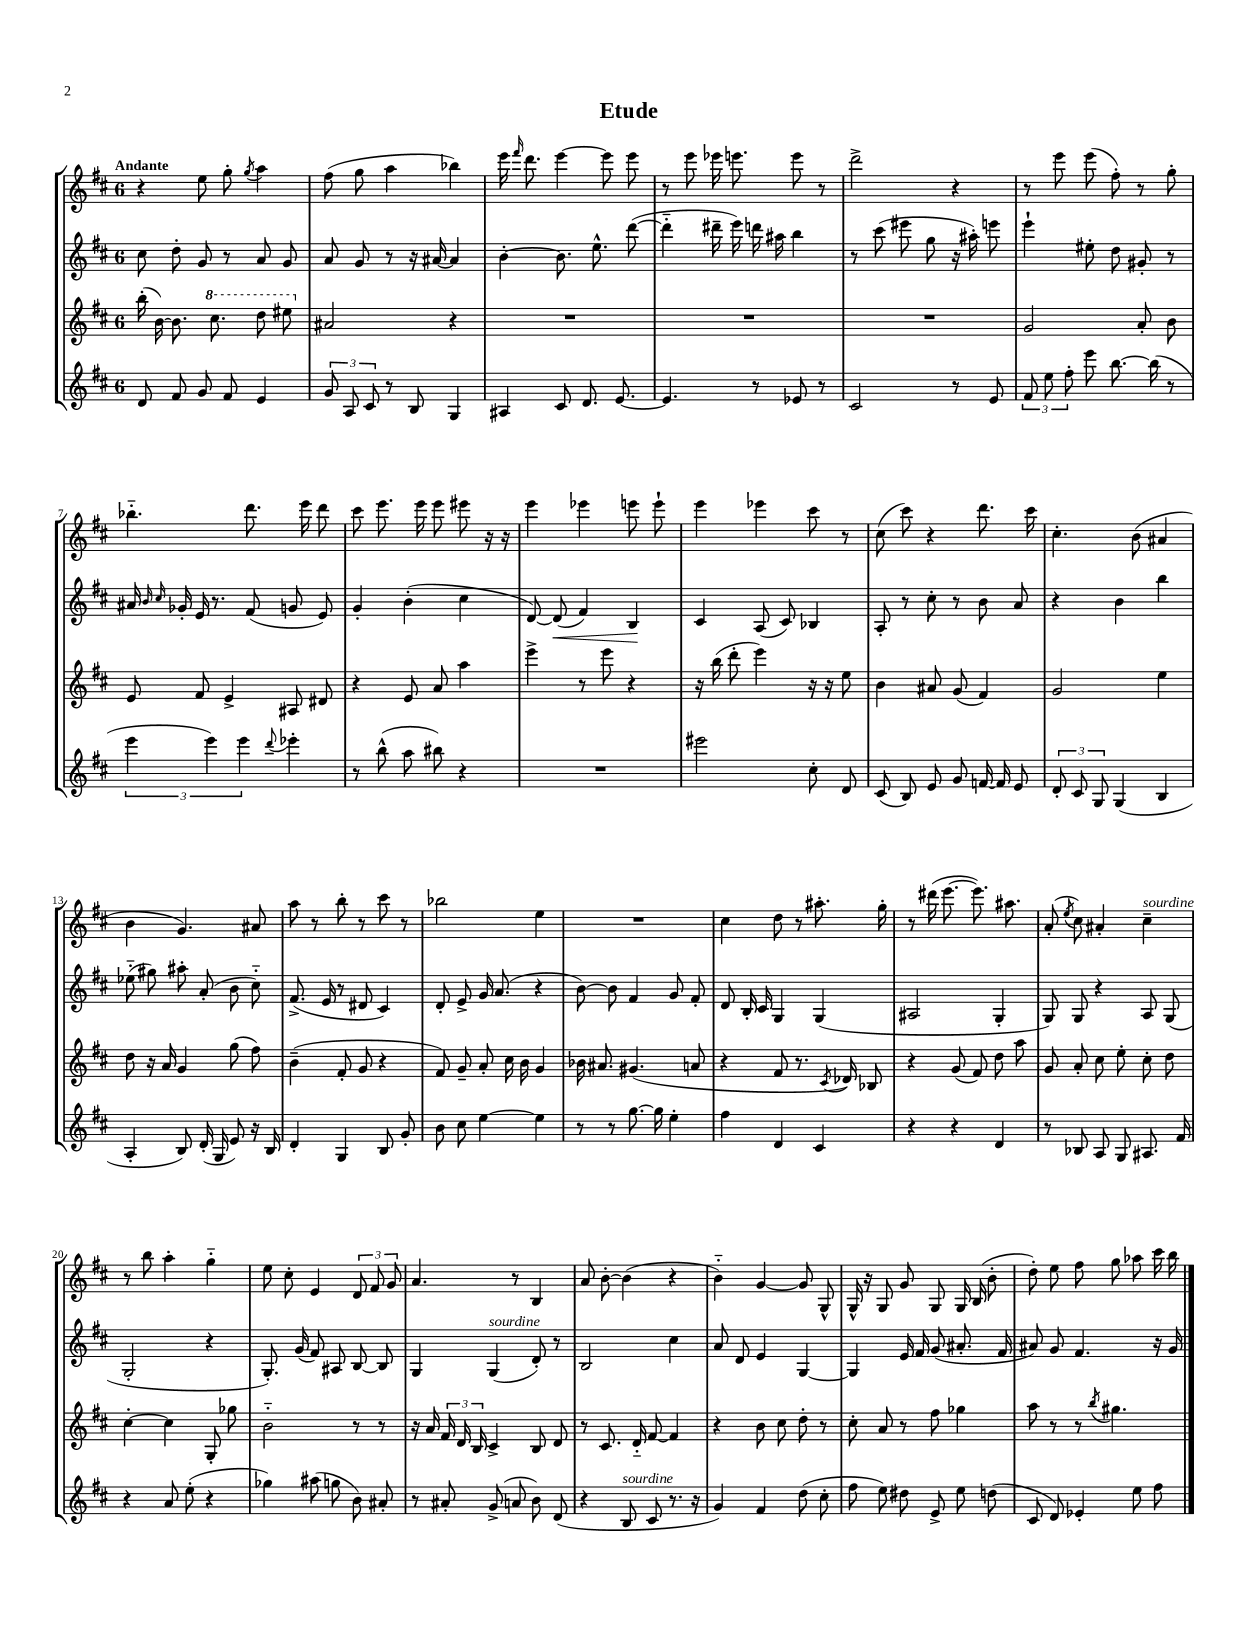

**kern	**kern	**kern	**kern
*staff4	*staff3	*staff2	*staff1
*clefG2	*clefG2	*clefG2	*clefG2
*k[f#c#]	*k[f#c#]	*k[f#c#]	*k[f#c#]
*M6/8	*M6/8	*M6/8	*M6/8
8d	(16bb'	8cc#	4r
.	[16b)	.	.
8f#	8.b]	8dd'	.
8g	.	8g	8ee
.	8.ccc#	.	.
8f#	.	8r	8gg'
.	.	.	8qgg
4e	8ddd	8a	4aa
.	8eee#	8g	.
=	=	=	=
12g	2a#	8a	(8ff#
12A	.	.	.
.	.	8g	8gg
12c#	.	.	.
8r	.	8r	4aa
8B	.	16r	.
.	.	[16a#	.
4G	4r	4a#]	4bb-)
=	=	=	=
4A#	2.r	[4b'	16eee
.	.	.	16qqfff#
.	.	.	8.ddd
8c#	.	8.b]	[4eee
8.d	.	.	.
.	.	8.ee^^	.
.	.	.	8eee]
[8.e	.	.	.
.	.	([8ddd	8eee
=	=	=	=
4.e]	2.r	4ddd'~]	8r
.	.	.	8eee
.	.	16ddd#~	16eee-
.	.	16eee)	8.eee
8r	.	16ddd	.
.	.	16aa#	.
8e-	.	4bb	8eee
8r	.	.	8r
=	=	=	=
2c#	2.r	8r	2ddd^
.	.	(8ccc#	.
.	.	8eee#	.
.	.	8gg	.
8r	.	16r	4r
.	.	16aa#')	.
8e	.	8eee	.
=	=	=	=
12f#	2g	4eee`	8r
12ee	.	.	.
.	.	.	8eee
12ff#'	.	.	.
8eee	.	8ee#'	(8eee
[8.bb	.	8dd	8ff#')
.	8a'	8g#'	8r
(16bb]	.	.	.
8r	8b	8r	8gg'
=	=	=	=
6eee	8e	16a#	4.bb-'~
.	.	16qqb	.
.	.	16qqcc#	.
.	.	16g-'	.
.	8f#	16e	.
6eee)	.	.	.
.	.	8.r	.
.	4e^	.	.
6eee	.	.	.
.	.	(8f#	8.ddd
8qqddd	.	.	.
4eee-'	8A#	8g	.
.	.	.	16eee
.	8d#	8e)	8ddd
=	=	=	=
8r	4r	4g'	8ccc#
(8bb^^	.	.	8.eee
8aa	8e	(4b'	.
.	.	.	16eee
8bb#)	8a	.	8eee
4r	4aa	4cc#	8eee#
.	.	.	16r
.	.	.	16r
=	=	=	=
2.r	4eee^	[8d)	4eee
.	.	(8d]	.
.	8r	4f#)	4eee-
.	8eee	.	.
.	4r	4B	8eee
.	.	.	8eee`
=	=	=	=
2eee#	16r	4c#	4eee
.	(16bb	.	.
.	8ddd'	.	.
.	4eee)	(8A	4eee-
.	.	8c#)	.
8cc#'	16r	4B-	8ccc#
.	16r	.	.
8d	8ee	.	8r
=	=	=	=
(8c#	4b	8A'	(8cc#
8B)	.	8r	8ccc#)
8e	8a#	8cc#'	4r
8g	(8g	8r	.
[16f	4f#)	8b	8.ddd
16f]	.	.	.
8e	.	8a	.
.	.	.	16ccc#
=	=	=	=
12d'	2g	4r	4.cc#'
12c#	.	.	.
12G	.	.	.
(4G	.	4b	.
.	.	.	(8b
4B	4ee	4bb	4a#
=	=	=	=
4A'	8dd	(8ee-'~	4b
.	16r	8gg#)	.
.	16a	.	.
8B)	4g	8aa#'	4.g)
(16d'	.	(8a'	.
16G	.	.	.
8e)	(8gg	8b	.
16r	8ff#)	8cc#'~)	8a#
16B	.	.	.
=	=	=	=
4d'	(4b~	(8.f#^	8aa
.	.	.	8r
.	.	16e	.
4G	8f#'	8r	8bb'
.	8g	8d#	8r
8B	4r	4c#)	8ccc#
8g'	.	.	8r
=	=	=	=
8b	8f#)	8d'	2bb-
8cc#	8g~	8e^	.
[4ee	8a'	16g	.
.	.	(8.a	.
.	16cc#	.	.
.	16b	.	.
4ee]	4g	4r	4ee
=	=	=	=
8r	16b-	[8b)	2.r
.	8.a#	.	.
8r	.	8b]	.
[8.gg	(4.g#	4f#	.
16gg]	.	.	.
4ee'	.	8g	.
.	8a	8f#'	.
=	=	=	=
4ff#	4r	8d	4cc#
.	.	16B'	.
.	.	16c#	.
4d	8f#	4G	8dd
.	8.r	.	8r
4c#	.	(4G	8.aa#'
.	8qc#	.	.
.	16d-)	.	.
.	8B-	.	.
.	.	.	16gg'
=	=	=	=
4r	4r	2A#	8r
.	.	.	(16ddd#
.	.	.	[8.eee
4r	(8g	.	.
.	8f#)	.	8.eee])
4d	8dd	4G'	.
.	.	.	8.aa#
.	8aa	.	.
=	=	=	=
8r	8g	8G)	(8a'
.	.	.	8qee
8B-	8a'	8G	8cc#)
8A	8cc#	4r	4a#'
8G	8ee'	.	.
8.A#	8cc#'	8A	4cc#~
.	8dd	(8G	.
16f#	.	.	.
=	=	=	=
4r	[4cc#'	2G'	8r
.	.	.	8bb
8a	4cc#]	.	4aa'
(8ee'	.	.	.
4r	8G'	4r	4gg'~
.	8gg-	.	.
=	=	=	=
4gg-)	2b'~	8.G')	8ee
.	.	.	8cc#'
.	.	(16g	.
(8aa#	.	8f#)	4e
8gg	.	8A#	.
8b)	8r	[8B	12d
.	.	.	12f#
8a#'	8r	8B]	.
.	.	.	12g
=	=	=	=
8r	16r	4G	4.a
.	16a	.	.
8a#'	24f#	.	.
.	24d	.	.
.	24B	.	.
(8g^	4c#^	(4G	.
8a	.	.	8r
8b)	8B	8d')	4B
(8d	8d	8r	.
=	=	=	=
4r	8r	2B	8a
.	8.c#	.	[8b'
8B	.	.	(4b]
.	16d'~	.	.
8c#	[8f#	.	.
8.r	4f#]	4cc#	4r
16r	.	.	.
=	=	=	=
4g)	4r	8a	4b'~)
.	.	8d	.
4f#	8b	4e	[4g
.	8cc#	.	.
(8dd	8dd'	[4G	8g]
8cc#'	8r	.	8G^^
=	=	=	=
8ff#	8cc#'	4G]	16G^^
.	.	.	16r
8ee)	8a	.	8G
8dd#	8r	16e	8g
.	.	16f#	.
8e^	8ff#	(8g	8G
8ee	4gg-	8.a#'	16G
.	.	.	(16B
(8dd	.	.	8b'
.	.	16f#	.
=	=	=	=
8c#	8aa	8a#)	8dd')
8d)	8r	8g	8ee
4e-'	8r	4.f#	8ff#
.	8qbb	.	.
.	4.gg#	.	8gg
8ee	.	.	8aa-
8ff#	.	16r	16ccc#
.	.	16g	16bb
==	==	==	==
*-	*-	*-	*-
